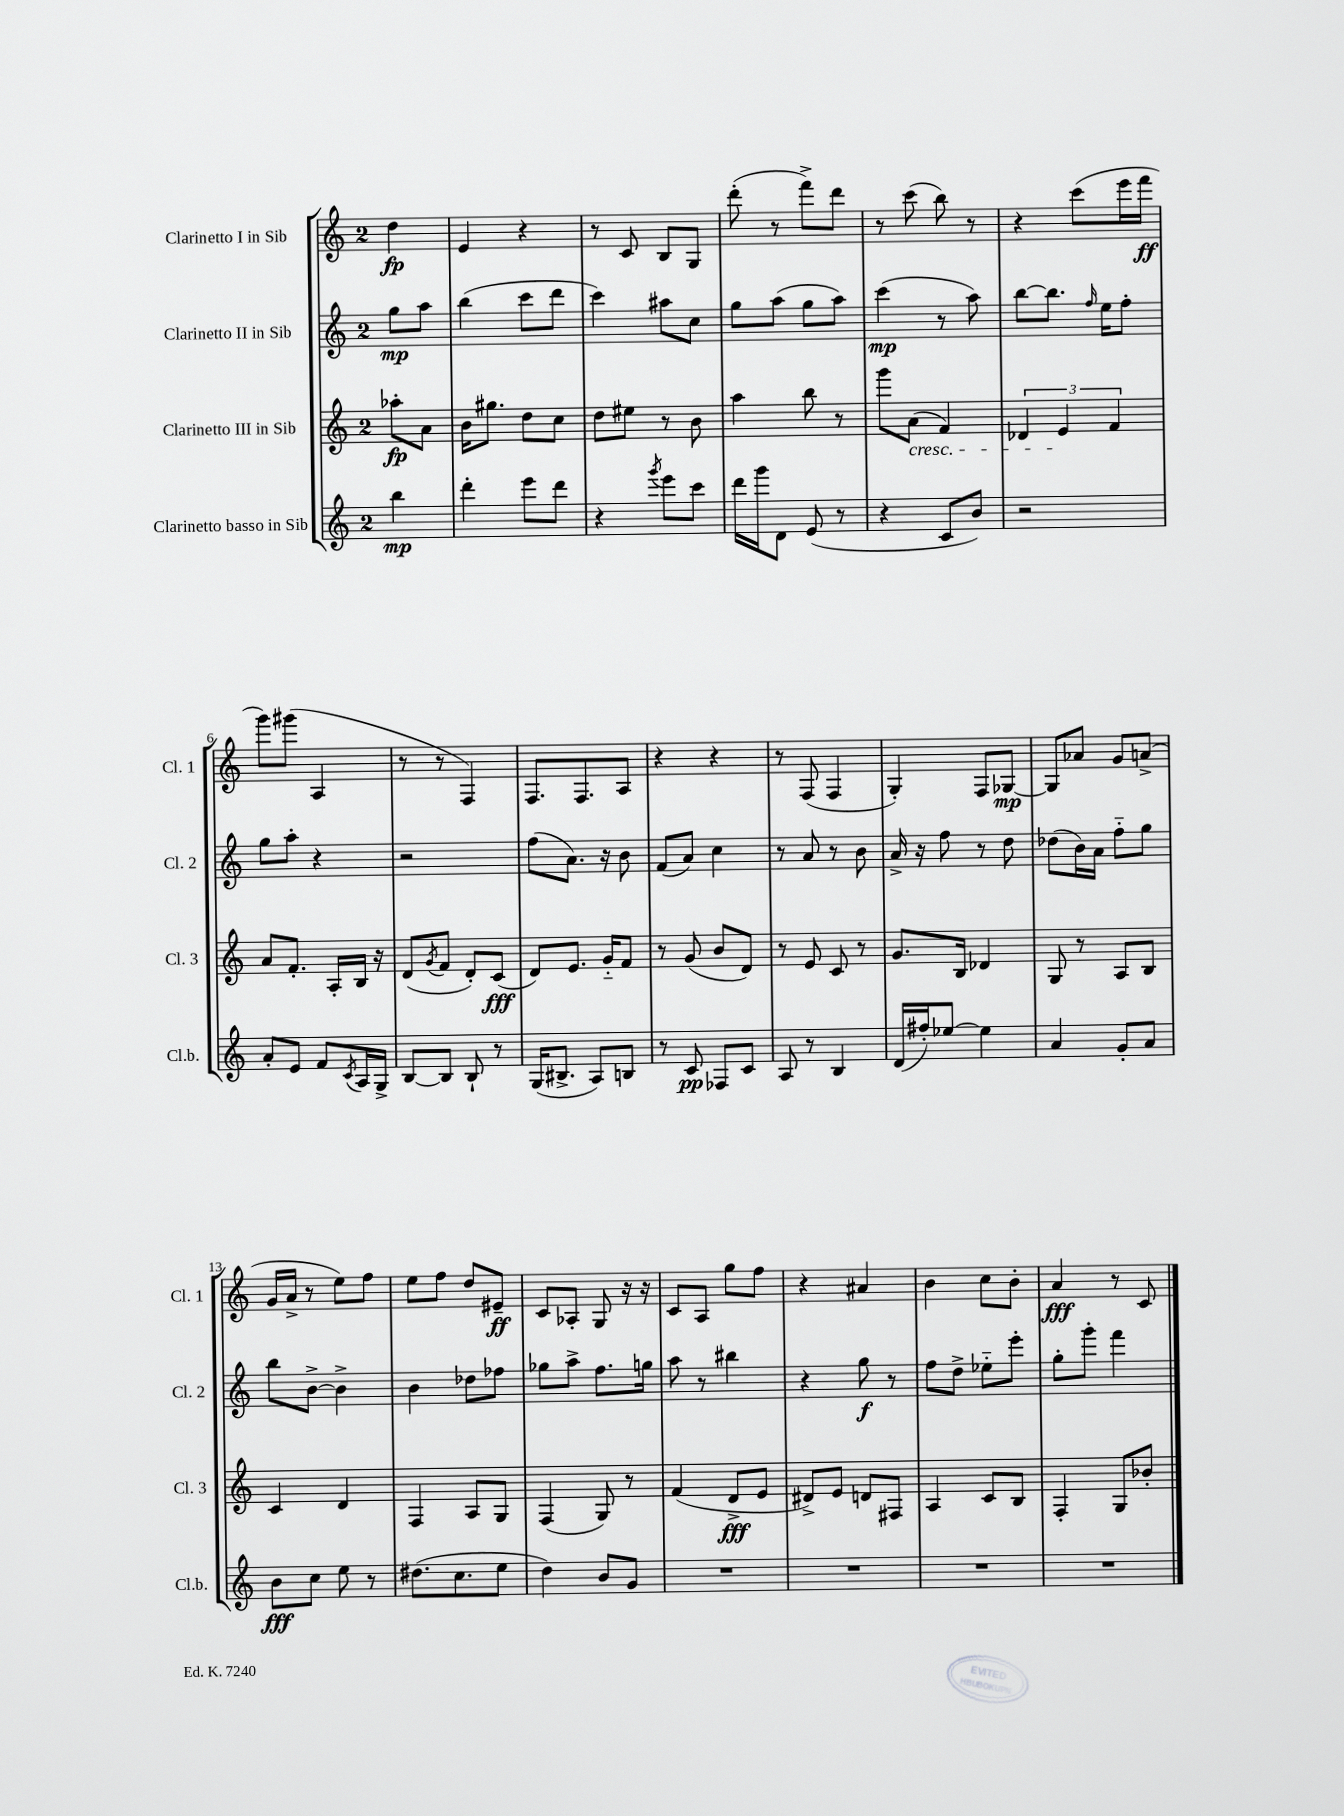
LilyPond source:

<<
\new StaffGroup <<
\new Staff = "s0" \with { instrumentName = "Clarinetto I in Sib" shortInstrumentName = "Cl. 1" } {
    \clef treble \key c \major \once \override Staff.TimeSignature.style = #'single-digit \time 2/4 \partial 4
    d''4\fp |
    e'4 r4 |
    r8 c'8 b8 g8 |
    d'''8-.( r8 f'''8->) d'''8 |
    r8 c'''8( b''8) r8 |
    r4 c'''8( e'''16 f'''16\ff |
    g'''8) gis'''8( a4 |
    r8 r8 f4) |
    f8. f8. a8 |
    r4 r4 |
    r8 f8( f4 |
    g4-.) f8 ges8~\mp |
    ges8 aes'8 g'8 a'8->( |
    g'16 a'16-> r8 e''8) f''8 |
    e''8 f''8 d''8 eis'8--\ff |
    c'8 aes8-. g8 r16 r16 |
    c'8 a8 g''8 f''8 |
    r4 ais'4 |
    b'4 c''8 b'8-. |
    a'4\fff r8 c'8 \bar "|." |
}
\new Staff = "s1" \with { instrumentName = "Clarinetto II in Sib" shortInstrumentName = "Cl. 2" } {
    \clef treble \key c \major \once \override Staff.TimeSignature.style = #'single-digit \time 2/4 \partial 4
    g''8\mp a''8 |
    b''4( c'''8 d'''8 |
    c'''4) ais''8 c''8 |
    g''8 a''8( g''8 a''8) |
    c'''4\mp( r8 a''8) |
    b''8~ b''8. \grace { f''16 } e''16 f''8-. |
    g''8 a''8-. r4 |
    r2 |
    f''8( a'8.) r16 b'8 |
    f'8( a'8) c''4 |
    r8 a'8 r8 b'8 |
    a'16-> r16 f''8 r8 d''8 |
    des''8( b'16) a'16 f''8-_ g''8 |
    b''8 b'8~-> b'4-> |
    b'4 des''8 fes''8 |
    ges''8 a''8-> f''8. g''16 |
    a''8 r8 bis''4 |
    r4 g''8\f r8 |
    f''8 d''8-> ees''8-_ e'''8-. |
    g''8-. g'''8-. f'''4 \bar "|." |
}
\new Staff = "s2" \with { instrumentName = "Clarinetto III in Sib" shortInstrumentName = "Cl. 3" } {
    \clef treble \key c \major \once \override Staff.TimeSignature.style = #'single-digit \time 2/4 \partial 4
    aes''8-.\fp a'8 |
    b'16 gis''8. d''8 c''8 |
    d''8 eis''8 r8 b'8 |
    a''4 b''8 r8 |
    g'''8 a'8\cresc( f'4) |
    \tuplet 3/2 { des'4 e'4\! f'4 } |
    a'8 f'8.-. a16-. b16 r16 |
    d'8( \acciaccatura { g'8 } f'8 d'8-.) c'8\fff( |
    d'8) e'8. g'16-_ f'8 |
    r8 g'8( b'8 d'8) |
    r8 e'8 c'8 r8 |
    g'8. b16 des'4 |
    g8 r8 a8 b8 |
    c'4 d'4 |
    f4 a8 g8 |
    f4( g8) r8 |
    f'4( d'8->\fff e'8 |
    dis'8->) e'8 d'8 fis8 |
    a4 c'8 b8 |
    f4-. g8 bes'8-. \bar "|." |
}
\new Staff = "s3" \with { instrumentName = "Clarinetto basso in Sib" shortInstrumentName = "Cl.b." } {
    \clef treble \key c \major \once \override Staff.TimeSignature.style = #'single-digit \time 2/4 \partial 4
    b''4\mp |
    d'''4-. e'''8 d'''8 |
    r4 \acciaccatura { g'''8 } e'''8 c'''8 |
    d'''16 g'''16 d'8 e'8( r8 |
    r4 c'8 b'8) |
    r2 |
    a'8-. e'8 f'8 \acciaccatura { c'8 } a16 g16-> |
    b8~ b8 b8-! r8 |
    g16( bis8.-> a8) b8 |
    r8 c'8\pp fes8 c'8 |
    a8 r8 b4 |
    d'16( fis''16-.) ees''8~ ees''4 |
    a'4 g'8-. a'8 |
    b'8\fff c''8 e''8 r8 |
    dis''8.( c''8. e''8 |
    d''4) b'8 g'8 |
    R2 |
    R2 |
    R2 |
    R2 \bar "|." |
}
>>
>>
